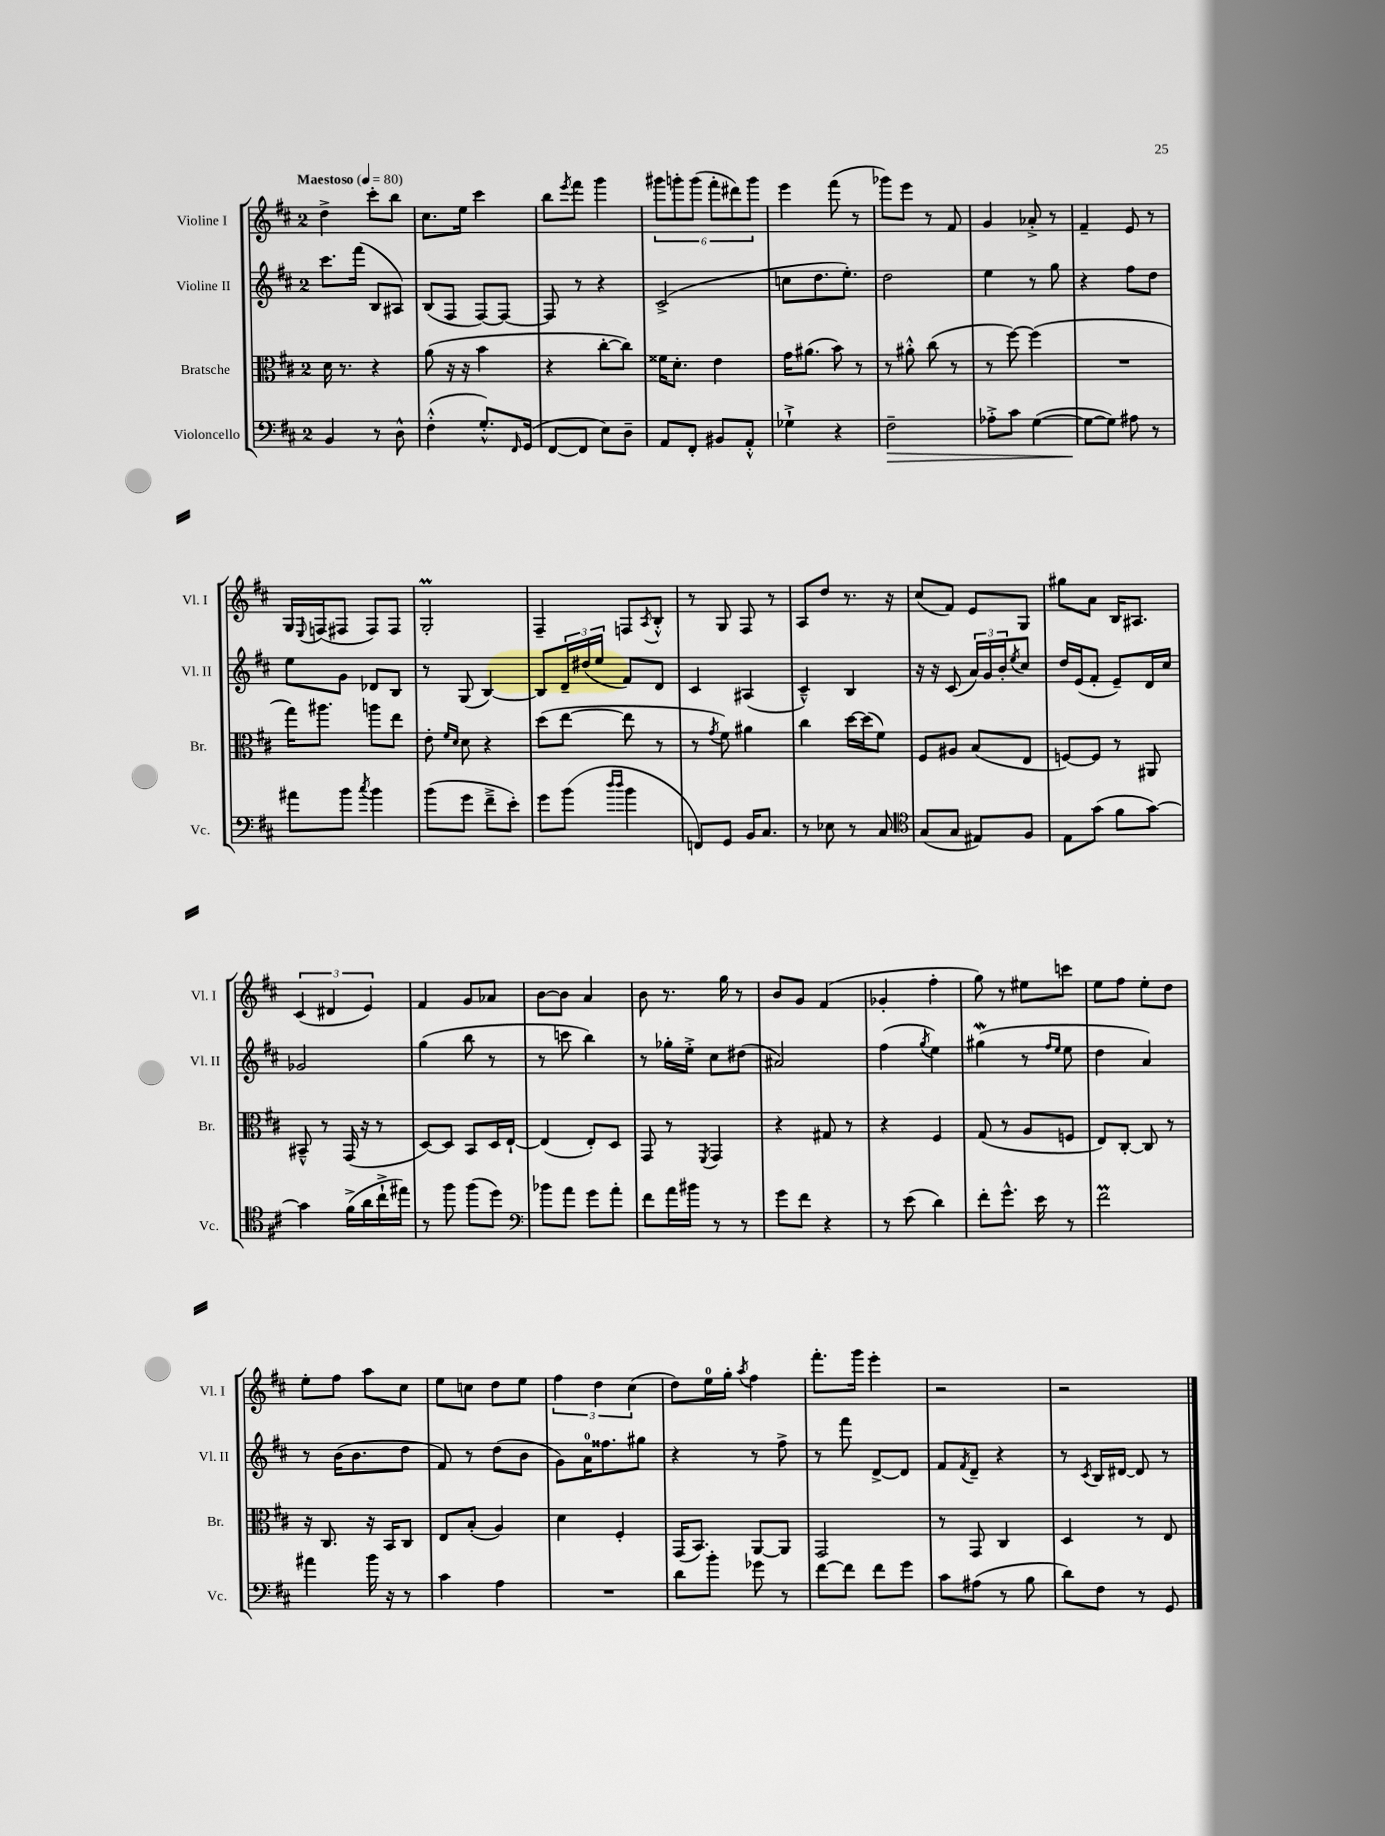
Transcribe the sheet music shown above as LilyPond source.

<<
\new StaffGroup <<
\new Staff = "s0" \with { instrumentName = "Violine I" shortInstrumentName = "Vl. I" } {
    \clef treble \key d \major \once \override Staff.TimeSignature.style = #'single-digit \time 2/4 \tempo "Maestoso" 4 = 80
    d''4-> cis'''8-. b''8 |
    cis''8. e''16 cis'''4 |
    b''8 \acciaccatura { e'''8 } fis'''8 g'''4 |
    \tuplet 6/4 { gis'''8 g'''8-. g'''8( fis'''8-. dis'''8) g'''8 } |
    e'''4 fis'''8( r8 |
    ges'''8) e'''8 r8 fis'8 |
    g'4 aes'8-.-> r8 |
    fis'4-- e'8 r8 |
    g16 \appoggiatura { e8 } f16( fis8 fis8) fis8 |
    g2-.\prall |
    fis4-- f8 \acciaccatura { a8 } b8-.-^ |
    r8 g8 fis8 r8 |
    a8 d''8 r8. r16 |
    cis''8( fis'8) e'8 g8 |
    gis''8 a'8 b16 ais8. |
    \tuplet 3/2 { cis'4( dis'4 e'4) } |
    fis'4 g'8 aes'8 |
    b'8~ b'8 a'4 |
    b'8 r8. g''16 r8 |
    b'8 g'8 fis'4( |
    ges'4-. fis''4-. |
    g''8) r8 eis''8 c'''8 |
    e''8 fis''8 e''8-. d''8 |
    e''8-. fis''8 a''8 cis''8 |
    e''8 c''8 d''8 e''8 |
    \tuplet 3/2 { fis''4 d''4 cis''4( } |
    d''8) e''16-0 g''16-. \acciaccatura { a''8 } fis''4 |
    fis'''8.-. g'''16 e'''4-. |
    r2 |
    r2 \bar "|." |
}
\new Staff = "s1" \with { instrumentName = "Violine II" shortInstrumentName = "Vl. II" } {
    \clef treble \key d \major \once \override Staff.TimeSignature.style = #'single-digit \time 2/4
    cis'''8. fis'''16( b8 ais8) |
    b8( fis8 fis8~) fis8~ |
    fis8 r8 r4 |
    cis'2->( |
    c''8 d''8. e''8.-.) |
    d''2 |
    e''4 r8 g''8 |
    r4 fis''8 d''8 |
    e''8 g'8 des'8 b8 |
    r8 g8( b4~) |
    b8 \tuplet 3/2 { d'16-- dis''16( e''16 } fis'8) d'8 |
    cis'4 ais4( |
    cis'4---^) b4 |
    r16 r16 cis'8( \tuplet 3/2 { a'16) g'16 b'16-. } \acciaccatura { e''8 } cis''8 |
    d''16 e'16( fis'8-. e'8--) d'16 cis''16 |
    ges'2 |
    g''4( b''8 r8 |
    r8 c'''8 b''4) |
    r8 ges''16-. e''16-.-> cis''8 dis''8( |
    ais'2) |
    fis''4( \acciaccatura { g''8 } e''4) |
    gis''4\mordent( r8 \grace { fis''16 e''16 } e''8 |
    d''4 a'4) |
    r8 b'16( b'8. d''8 |
    fis'8) r8 d''8( b'8 |
    g'8) a'16-0 fisis''8. gis''8 |
    r4 r8 fis''8-> |
    r8 fis'''8 d'8~-> d'8 |
    fis'8 \acciaccatura { fis'8 } d'8-- r4 |
    r8 \acciaccatura { cis'8 } b16 dis'16~ dis'8 r8 \bar "|." |
}
\new Staff = "s2" \with { instrumentName = "Bratsche" shortInstrumentName = "Br." } {
    \clef alto \key d \major \once \override Staff.TimeSignature.style = #'single-digit \time 2/4
    d'16 r8. r4 |
    a'8( r16 r16 b'4 |
    r4 cis''8~-. cis''8) |
    fisis'16 d'8.-. e'4 |
    g'16 ais'8.( b'8) r8 |
    r8 ais'8-.-^ cis''8( r8 |
    r8 fis''8~) fis''4( |
    R2 |
    g''16) ais''8. a''8 e''8 |
    e'8-. \grace { fis'16 d'16 } d'8 r4 |
    d''8( e''8~ e''8 r8 |
    r8 \acciaccatura { g'8 } fis'8) ais'4 |
    cis''4 d''16~ d''16( fis'8) |
    fis8 ais8 b8( e8 |
    f8~) f8 r8 ais,8 |
    bis,8---^ r8 g,16( r16 r8 |
    d8~) d8 b,8 d16 e16~-! |
    e4( e8-.) d8 |
    g,8 r8 \acciaccatura { fis,8 } g,4 |
    r4 gis8 r8 |
    r4 fis4 |
    g8( r8 a8 f8 |
    e8) cis8~-. cis8 r8 |
    r16 cis8. r16 b,16 cis8 |
    e8 b8-.( a4) |
    d'4 fis4-. |
    g,16( b,8.) a,8~ a,8 |
    g,2 |
    r8 g,8 cis4 |
    d4 r8 e8 \bar "|." |
}
\new Staff = "s3" \with { instrumentName = "Violoncello" shortInstrumentName = "Vc." } {
    \clef bass \key d \major \once \override Staff.TimeSignature.style = #'single-digit \time 2/4
    b,4 r8 d8-^ |
    fis4-.-^( g8.-.-^) \grace { fis,16 } g,16( |
    fis,8~ fis,8 e8) d8-- |
    a,8 fis,8-. bis,8 a,8-.-^ |
    ges4-!-> r4 |
    fis2--\> |
    aes8-.-> cis'8 g4~( |
    g8~\! g8) ais8 r8 |
    ais'8 b'8 \acciaccatura { cis''8 } b'4 |
    b'8( g'8 fis'8---> e'8-.) |
    g'8 b'8( \grace { d''16 d''16 } b'4 |
    f,8) g,8 b,16 cis8. |
    r8 ees8 r8 cis8 |
    \clef tenor g8( g8 eis8) fis8 |
    e8 g'8( fis'8 g'8~) |
    g'4 fis'16->( a'16 cis''16-!-> eis''16) |
    r8 fis''8 fis''8( d''8) |
    \clef bass bes'8 a'8 g'8 a'8-. |
    fis'8 a'16 bis'16 r8 r8 |
    g'8 fis'8 r4 |
    r8 e'8( d'4) |
    fis'8-. g'8.-^ e'16 r8 |
    fis'2\prall |
    ais'4 b'16 r16 r8 |
    cis'4 a4 |
    R2 |
    d'8 b'8-. ges'8 r8 |
    fis'8~ fis'8 fis'8 g'8 |
    cis'8 ais8( r8 b8 |
    d'8) fis8 r8 g,8 \bar "|." |
}
>>
>>
\layout { \context { \Score \remove "Bar_number_engraver" } }
